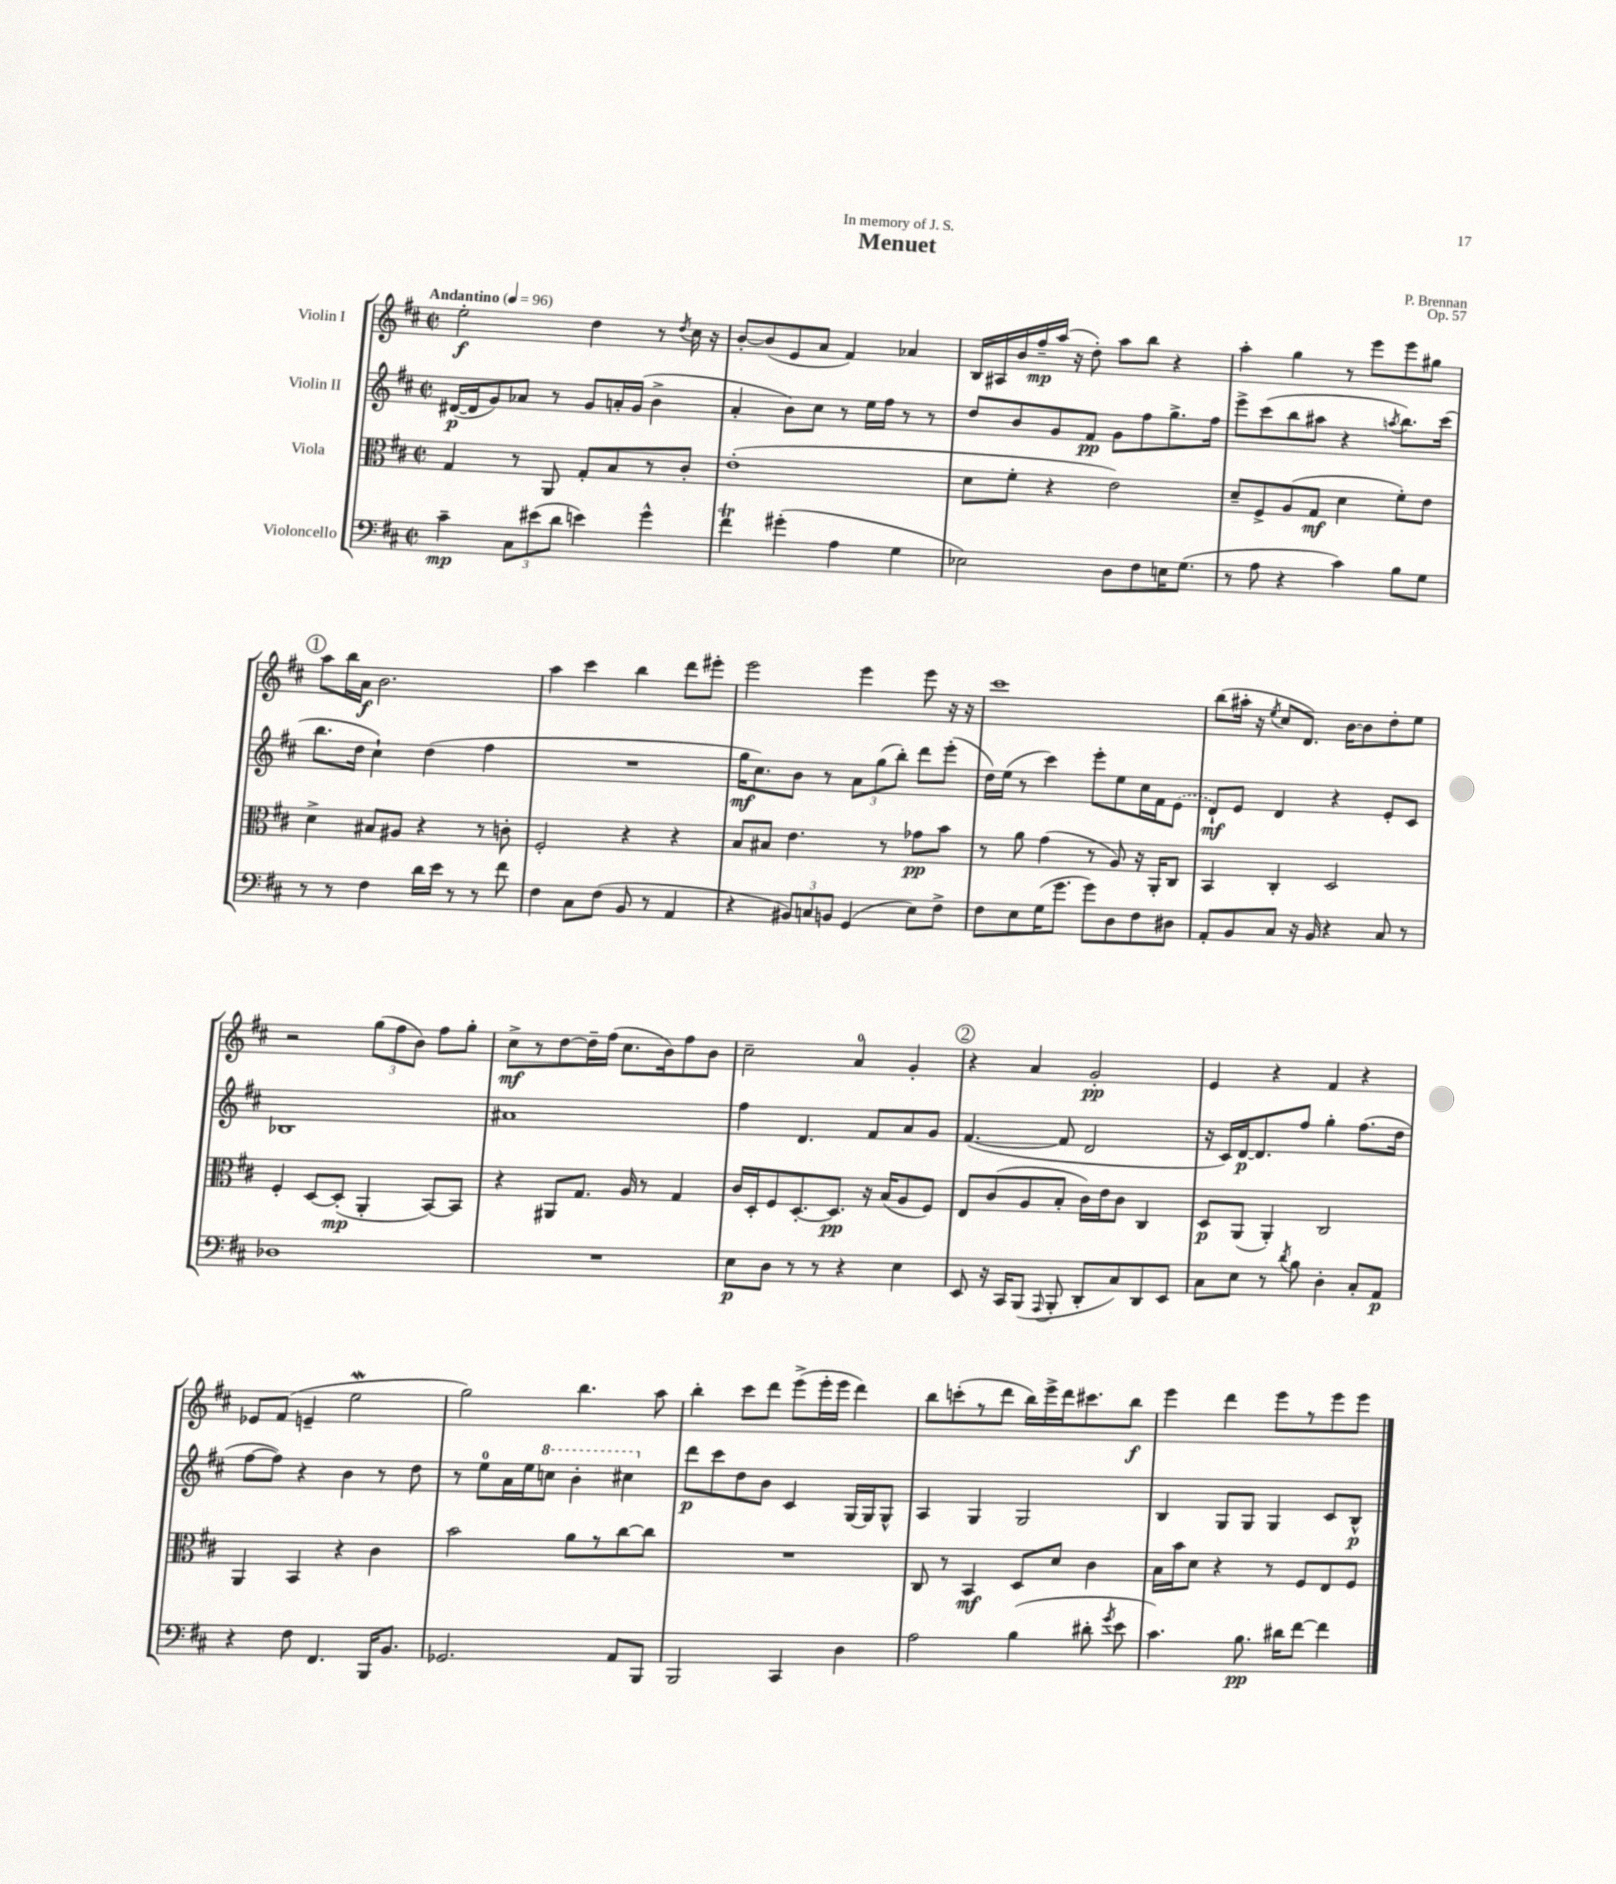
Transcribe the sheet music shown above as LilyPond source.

\header { title = "Menuet" composer = "P. Brennan" dedication = "In memory of J. S." opus = "Op. 57" }
<<
\new StaffGroup <<
\new Staff = "s0" \with { instrumentName = "Violin I" } {
    \clef treble \key d \major \defaultTimeSignature \time 2/2 \tempo "Andantino" 4 = 96
    \autoBeamOff e''2-.\f d''4 r8 \acciaccatura { d''8 } cis''16 r16 |
    b'8[~-. b'8( e'8 a'8] fis'4) aes'4 |
    b16[ ais16 b'16 fis''16--\mp a''16]( r16 d''8-.) a''8[ b''8] r4 |
    a''4-. g''4 r8 e'''8[ e'''8 gis''8] |
    \mark \markup { \circle "1" } a''8[ b''16 a'16]\f b'2. |
    a''4 cis'''4 b''4 d'''8[ eis'''8]-. |
    e'''2 e'''4 e'''8 r16 r16 |
    cis'''1 |
    b''8[( ais''16]-. r16 \acciaccatura { e''8 } cis''8[ d'8.]) b'16[~ b'8 d''8-. e''8] |
    r2 \tuplet 3/2 { g''8[( fis''8 b'8]) } fis''8[ g''8]-. |
    cis''8[->\mf r8 d''8~ d''16-- fis''16]( cis''8.[ b'16) fis''8 b'8] |
    cis''2-- a'4-0 g'4-. |
    \mark \markup { \circle "2" } r4 a'4 g'2-.\pp |
    e'4 r4 fis'4 r4 |
    ees'8[ fis'8]( e'4-- e''2\mordent |
    g''2) b''4. a''8 |
    b''4-. cis'''8[ d'''8] e'''8[->( e'''16-. e'''16] d'''4) |
    b''8[ c'''8-.( r8 d'''8] b''16[) e'''16-> d'''16 cis'''8. b''8]\f |
    e'''4 d'''4 e'''8[ r8 e'''8 e'''8] \bar "|." |
}
\new Staff = "s1" \with { instrumentName = "Violin II" } {
    \clef treble \key d \major \defaultTimeSignature \time 2/2
    \autoBeamOff dis'16[~\p( dis'16 g'8) aes'8] r8 g'8[ a'16-. g'16]( b'4-> |
    a'4-. b'8[) cis''8] r8 e''16[ fis''16] r8 r8 |
    d''8[ b'8 g'8 fis'8]\pp g'8[ fis''8 g''8.-> fis''16] |
    e'''8[-> cis'''8( b''8 ais''8] r4 \acciaccatura { a''8 } b''8.[) cis'''16]( |
    \mark \markup { \circle "1" } b''8.[ d''16] cis''4-!) d''4( fis''4 |
    R1 |
    g''16[\mf cis''8.) b'8] r8 \tuplet 3/2 { a'8[ g''8( b''8]-.) } d'''8[ e'''8]-.( |
    d''16[) e''16]( r8 cis'''4) e'''8[-. e''8 cis''16 fis'16 \once \slurDashed e'8]( |
    d'8[-!\mf) e'8] d'4 r4 e'8[-. cis'8] |
    bes1 |
    ais'1 |
    fis''4 d'4. fis'8[ a'8 g'8] |
    \mark \markup { \circle "2" } fis'4.~( fis'8 d'2 |
    r16 cis'16[) d'16~\p d'8. fis''8] g''4-. fis''8.[( d''16] |
    fis''8[~ fis''8]) r4 b'4 r8 d''8 |
    r8 e''8[-0 a'16 e''16 \ottava #1 c'''8] b''4-. cis'''4 \ottava #0 |
    d'''8[\p cis'''8 d''8 b'8] cis'4 g16[~ g16 g8]-^ |
    a4 g4 g2 |
    b4 g8[ g8] g4 cis'8[ b8]-^\p \bar "|." |
}
\new Staff = "s2" \with { instrumentName = "Viola" } {
    \clef alto \key d \major \defaultTimeSignature \time 2/2
    \autoBeamOff g4 r8 a,8 g8[-. b8 r8 cis'8]-. |
    e'1-.( |
    d'8[ fis'8]-. r4 e'2) |
    d'8[-- fis8-> a8( g8]\mf d'4 fis'8[-.) e'8] |
    \mark \markup { \circle "1" } d'4-> bis8[ ais8] r4 r8 c'8-. |
    fis2-. r4 r4 |
    b8[ bis8] e'4. r8 ges'8[\pp b'8] |
    r8 a'8 g'4( r8 a8) r16 a,16[-. cis8] |
    b,4 cis4-. d2 |
    fis4-. d8[~ d8]-.\mp( a,4-. b,8[~) b,8] |
    r4 ais,8[ g8.] a16 r8 g4 |
    cis'16[ d16-. fis8 d8.~-. d8.]\pp r16 b16[( a8 fis8]) |
    \mark \markup { \circle "2" } e8[ cis'8( a8 b8]-. cis'16[) e'16 cis'8] cis4 |
    d8[\p a,8]( a,4-.) cis2 |
    a,4 b,4 r4 cis'4 |
    b'2 a'8[ r8 cis''8~ cis''8] |
    R1 |
    cis8 r8 b,4\mf d8[ d'8] cis'4 |
    b16[ b'16 d'8] r4 r8 fis8[ e8 fis8] \bar "|." |
}
\new Staff = "s3" \with { instrumentName = "Violoncello" } {
    \clef bass \key d \major \defaultTimeSignature \time 2/2
    \autoBeamOff cis'4--\mp \tuplet 3/2 { cis8[ eis'8( d'8] } e'4) g'4-^ |
    fis'4\trill gis'4-.( a4 g4 |
    ees2) d8[ fis8 e16 g8.]( |
    r8 a8 r4 cis'4) b8[ g8] |
    \mark \markup { \circle "1" } r8 r8 fis4 d'16[ e'16] r8 r8 fis'8 |
    fis4 cis8[ fis8]( b,8 r8 a,4 |
    r4 \tuplet 3/2 { bis,8[) c8 b,8] } g,4( e8[) fis8]-> |
    fis8[ e8 g16( g'8.] g'8[) d8 fis8 dis8] |
    a,8[-. b,8 cis8] r16 b,16 r4 cis8 r8 |
    des1 |
    R1 |
    e8[\p d8] r8 r8 r4 e4 |
    \mark \markup { \circle "2" } e,8 r16 cis,16[ b,,8]( \appoggiatura { a,,8 } b,,8-. d,8[-. cis8) d,8 e,8] |
    cis8[ e8] r8 \acciaccatura { d'8 } b8 d4-. cis8[-. a,8]\p |
    r4 fis8 fis,4. b,,16[ b,8.] |
    ges,2. a,8[ b,,8] |
    b,,2 cis,4 d4 |
    a2 b4( dis'8-. \acciaccatura { g'8 } e'8 |
    cis'4.) b8.\pp dis'16[ fis'8]~ fis'4 \bar "|." |
}
>>
>>
\layout { \context { \Score \remove "Bar_number_engraver" } }
